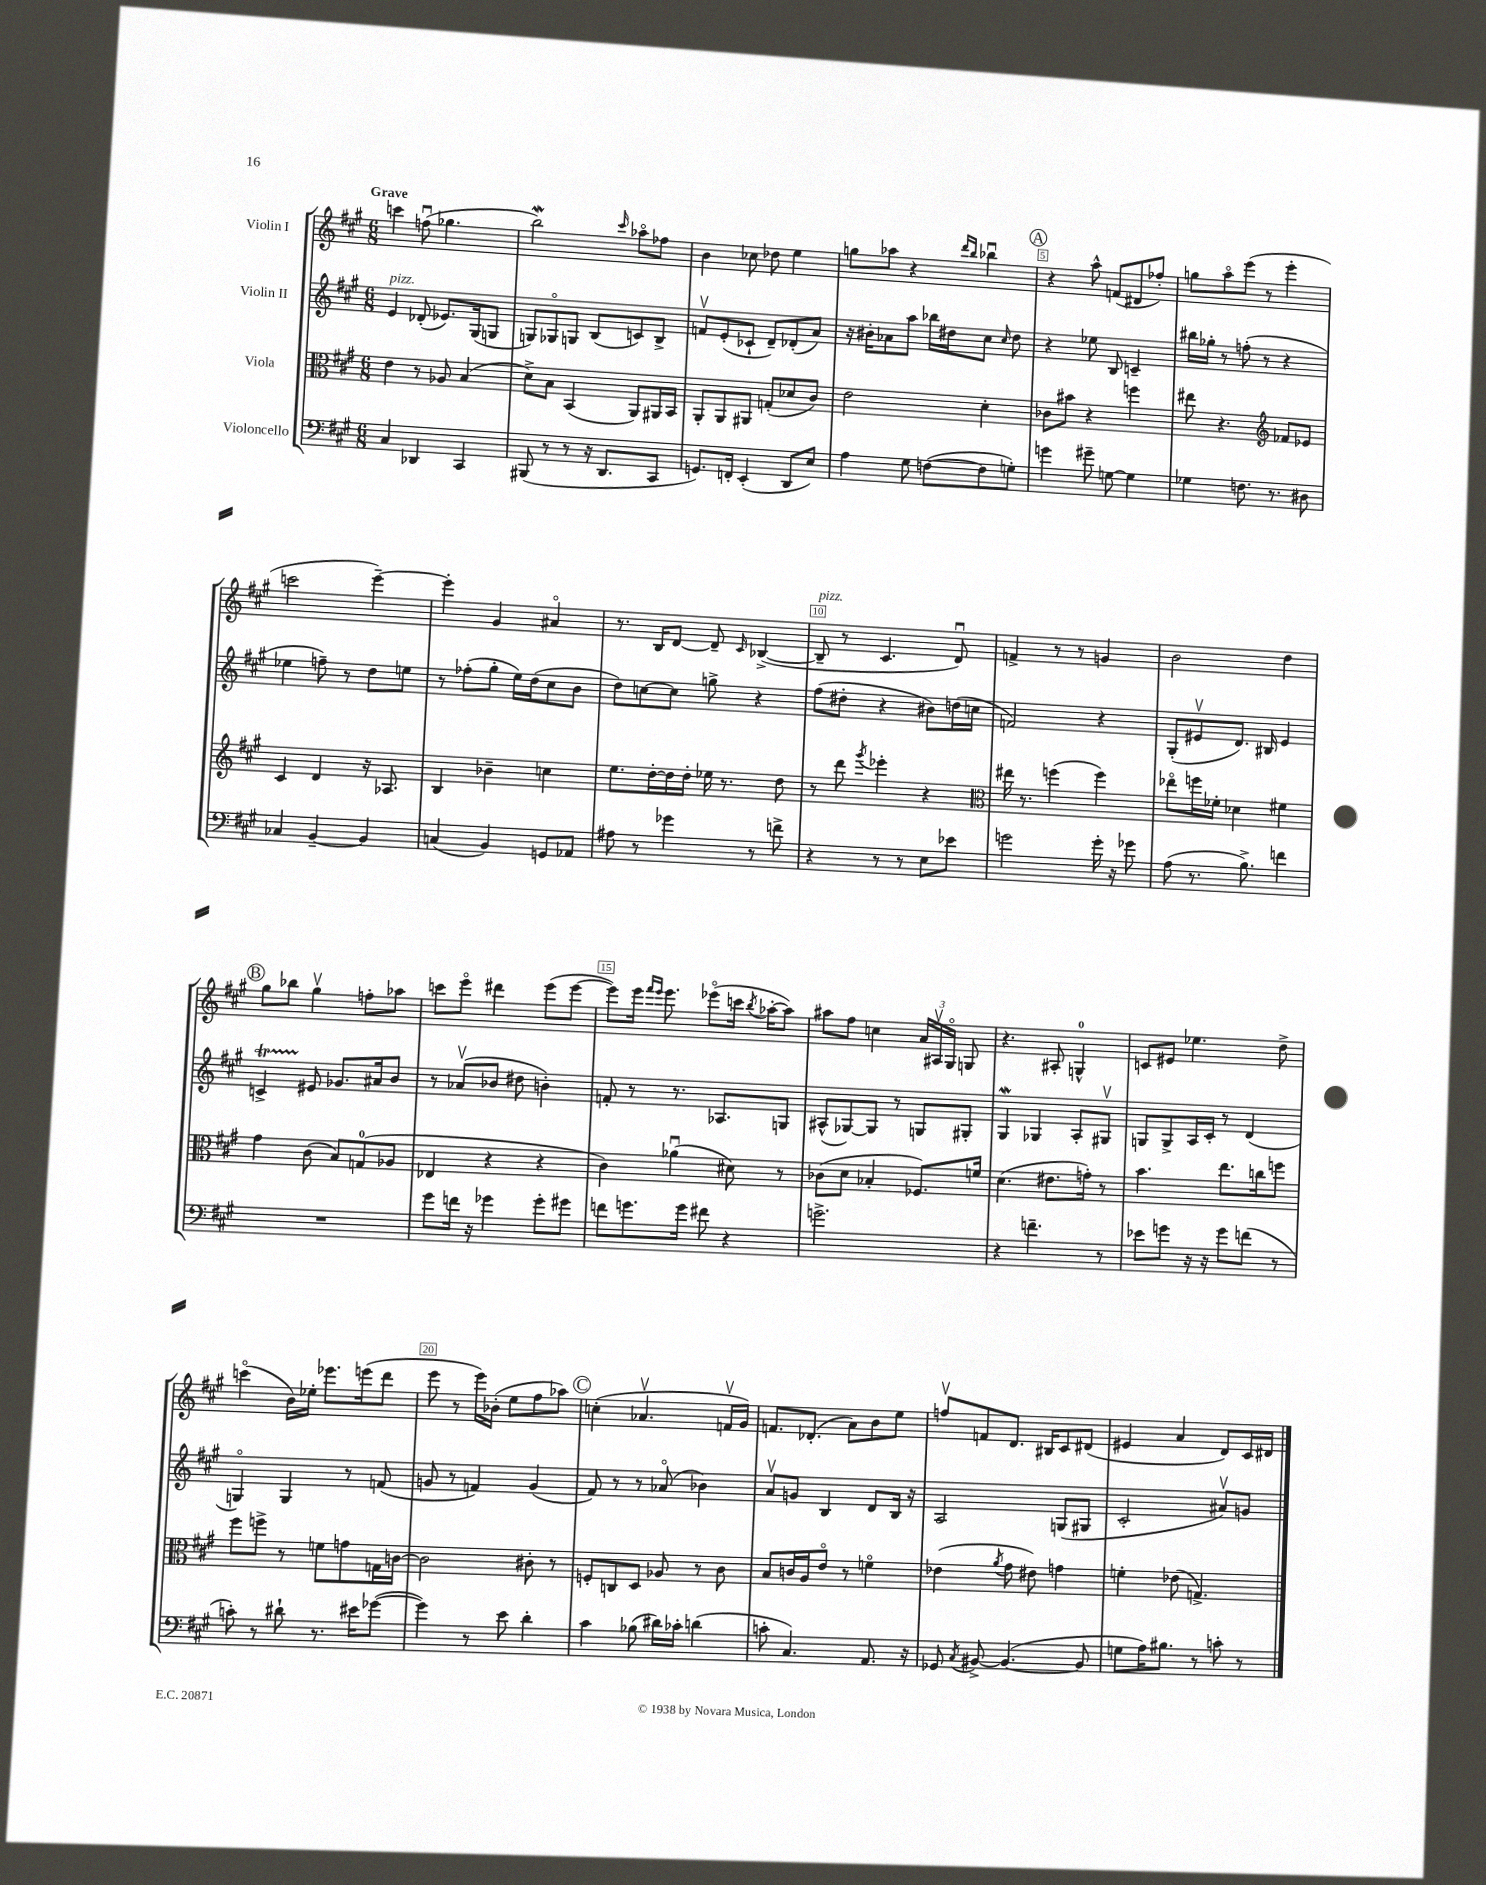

**kern	**kern	**kern	**kern
*staff4	*staff3	*staff2	*staff1
*clefF4	*clefC3	*clefG2	*clefG2
*k[f#c#g#]	*k[f#c#g#]	*k[f#c#g#]	*k[f#c#g#]
*M6/8	*M6/8	*M6/8	*M6/8
4C#/	4e\	4e/	4ccc\
4DD-/	8r	(8d-'/	(8ffu\
.	8A-/	8.e-/L)	4.gg-\
4CC#/	(4B/	.	.
.	.	(16G#/k	.
.	.	8G/J	.
=	=	=	=
(8BBB#/	8d^\L)	8G/L)	2bb\)
8r	8B\J	8G-o/	.
8r	(4BB/	8G/J	.
16r	.	(8B/L	.
8.DD/L	.	.	.
.	.	.	16qqccc#/
.	8AA/L)	8c/)	8aa-o\L
8CC#/J	16AA#/L	8B^/J	8ff-\J
.	16BB/JJ	.	.
=	=	=	=
8.GG/L)	8AA'/L	8fv/L	4b\
.	8AA/	(8e'/	.
16FF'/Jk	.	.	.
(4EE'/	8AA#/J	8c-`/J	8cc-\
.	(8G'/L	8d~/L)	8dd-\
8DD/L	8d-/	(8d-'/	4ee\
8E/J)	8c#/J)	8a/J)	.
=	=	=	=
4A\	2e\	16r	8gg\L
.	.	16b#'\LK	.
.	.	8a-\	8aa-\J
8G#\	.	8aa\J	4r
([8F\L	.	16bb-\LL	.
.	.	16dd#\J	.
.	.	.	16qqddd/LL
.	.	.	16qqbb/JJ
8F\]	4d'\	8cc#\J	4bb-u\
.	.	16qqcc#/	.
8G'\J)	.	8dd#\	.
=	=	=	=
4g\	8c-\L	4r	4r
.	8b#\J	.	.
8g#~\	4r	8ee-\	8aa^^\
[8G\	.	8B/	(8f/L
4G\]	4ff\	4c~/	8d#/
.	.	.	8ff-'/J)
=	=	=	=
4G-\	8ee#\	16bb#\LL	8gg\L
.	.	16gg-'\JJ	.
.	4.r	8r	8aao\
8.F\	.	(8ff'\	(8eee\J
.	.	8r	8r
8.r	.	.	.
*	*clefG2	*	*
.	8f-/L	4r	4eee'\
8D#\	8e-/J	.	.
=	=	=	=
4C-/	4c#/	4ee-\	2ccc\
[4BB~/	4d/	8ff~\)	.
.	.	8r	.
4BB/]	16r	8dd\L	[4eee~\)
.	8.A-/	.	.
.	.	8ee\J	.
=	=	=	=
(4C/	4B/	8r	4eee'\]
.	.	(8ff-'\L	.
4BB/)	4b-~\	8gg#'\J	4g#/
.	.	16ee\LL)	.
.	.	(16dd\J	.
8GG/L	4cc\	8cc#\	4a#o/
8AA-/J	.	8b\J	.
=	=	=	=
8A#\	8.ee\L	8dd\L)	8.r
8r	.	[8cc\	.
.	[16dd'\L	.	16B/LK
4g-\	16dd\]	8cc\]J	[8d/J
.	16dd'\JJ	.	.
.	16ee-\	8gg^\	8d~/]
.	8.r	.	.
.	.	.	16qqc#/
8r	.	4r	([4B-^/
8f^\	8dd\	.	.
=	=	=	=
4r	8r	(8ff#\L	8B-~/]
.	8ddd\	8dd#'\J	8r
.	8qggg#/	.	.
8r	4eee-'\	4r	4.c#/
8r	.	.	.
8E\L	4r	8b#\L)	.
8e-\J	.	(16dd\L	8du/)
.	.	16cc\JJ	.
=	=	=	=
*	*clefC3	*	*
2g\	16ee#\	2f/)	4f^/
.	8.r	.	.
.	(4ff\	.	8r
.	.	.	8r
16g'\	4ff\)	4r	4g/
16r	.	.	.
8g-\	.	.	.
=	=	=	=
(8A\	8ee-o\L	(8G#'/L	2b\
8.r	16ff\L	8e#v/	.
.	16f-'\JJ	.	.
.	4d-\	8.d/J)	.
8.B^\)	.	.	.
.	.	16B#/	.
4f\	4f#\	4e#/	4dd\
=	=	=	=
2.r	4g#\	4c^/	8gg#\L
.	.	.	8bb-\J
.	(8c#\	8e#/	4gg#v\
.	8B/L)	8.g-/L	.
.	(8G/	.	8ff'\L
.	.	16a#/k	.
.	8A-/J	8b/J	8aa-\J
=	=	=	=
8g#\L	4E-/	8r	8ccc\L
16f\Jk	.	(8a-v/L	8eeeo\J
16r	.	.	.
4g-\	4r	8b-/J	4ddd#\
.	.	8dd#\	.
8g-'\L	4r	4b'\)	(8eee\L
8g#\J	.	.	[8eee\J
=	=	=	=
8f\L	4c#\)	8f'/	8eee\]L)
8.g\	.	8r	16eee\Jk
.	.	.	16qqfff#/LL
.	.	.	16qqeee/JJ
.	.	.	8.eee\
.	(4a-u\	8.r	.
16g\Jk	.	.	.
8f#\	.	.	(8eee-o\L
.	.	8.A-/L	.
4r	8d#\)	.	16ccc\Jk
.	.	.	8qbb/
.	.	.	[16aa-'\LK
.	8r	8G/J	8aa-\]J)
=	=	=	=
2.g^\	(8c-\L	(8A#^^/L	8aa#\L
.	8d\J	[8G-/)	8ff#\J
.	4B-'/	8G-/]J	4cc\
.	.	8r	.
.	8.F-/L)	8G/L	24a/LL
.	.	.	24A#v/
.	.	.	24G#o/JJ
.	.	8G#'/J	8G/
.	16f/Jk	.	.
=	=	=	=
4r	(4.d\	4G#/	4.r
4.f~\	.	4G-/	.
.	8.e#\L	.	8A#'/
.	.	8A'/L	4G^^/
.	16g'\Jk)	.	.
8r	8r	8G#v/J	.
=	=	=	=
8e-\L	4.b\	8G/L	8c/L
8g\J	.	8G^/	8e#/J
16r	.	16A/L	4.ee-\
16r	.	16c#'/JJ	.
8g\L	8.ee\L	8r	.
(8f\J	.	(4d/	.
.	16cc\k	.	.
8r	8ff\J	.	8dd^\
=	=	=	=
8c'\)	8ff#\L	4Go/)	(4ccco\
8r	8ff^\J	.	.
8d#`\	8r	4G/	16b\LL)
.	.	.	16ee-'\JJ
8.r	8f\L	.	8.eee-\L
.	8g\	8r	.
16e#\LK	.	.	(16eee\k
([8g-\J	16G\L	(8f/	8ddd\J
.	[16c\JJ	.	.
=	=	=	=
4g-\])	2c\]	8g/	8eee\
.	.	8r	8r
8r	.	4f/)	16eee\LL)
.	.	.	(16b-'\JJ
8e\	.	.	8ee\L
4d'\	8c#'\	(4g/	8ff#\
.	8r	.	8aa-\J)
=	=	=	=
4c#\	8F'/L	8f#/)	(4cc'\
.	8C/	8r	.
(8B-\	8D/J	8r	4.a-v/
16d#\LL)	8A-/	(8a-o/	.
16c-'\JJ	.	.	.
(4d\	8r	4b-\)	.
.	8c#\	.	16fv/LL
.	.	.	16g#/JJ)
=	=	=	=
8c'\	8B/L	8av/L	8.f/L
4.C#/)	16c/L	8g/J	.
.	16A/J	.	(8.d-'/J
.	8eo/J	4B/	.
.	8r	.	8a\L)
8.AA/	4fo\	8d/L	8b\
.	.	16B/Jk	8ee\J
16r	.	16r	.
=	=	=	=
8GG-/	(4e-\	2A/	8ffv/L
8qC#/	.	.	.
[8BB#^/	.	.	8f/
.	8qa/	.	.
(4.BB#/_	8g#\	.	8.d/J
.	8e#\)	.	.
.	.	.	16B#/LK
.	4g\	(8G/L	8c#/
8BB#/]	.	8G#/J	(8d#/J
=	=	=	=
8G\L	4f'\	2c#'/	4e#/
16A\K)	.	.	.
8.B#\J	.	.	.
.	(8e-\	.	4a/
8r	4.G^/)	.	.
8c'\	.	8a#v/L)	8d/L)
8r	.	8g/J	16c#/L
.	.	.	16d#/JJ
==	==	==	==
*-	*-	*-	*-
